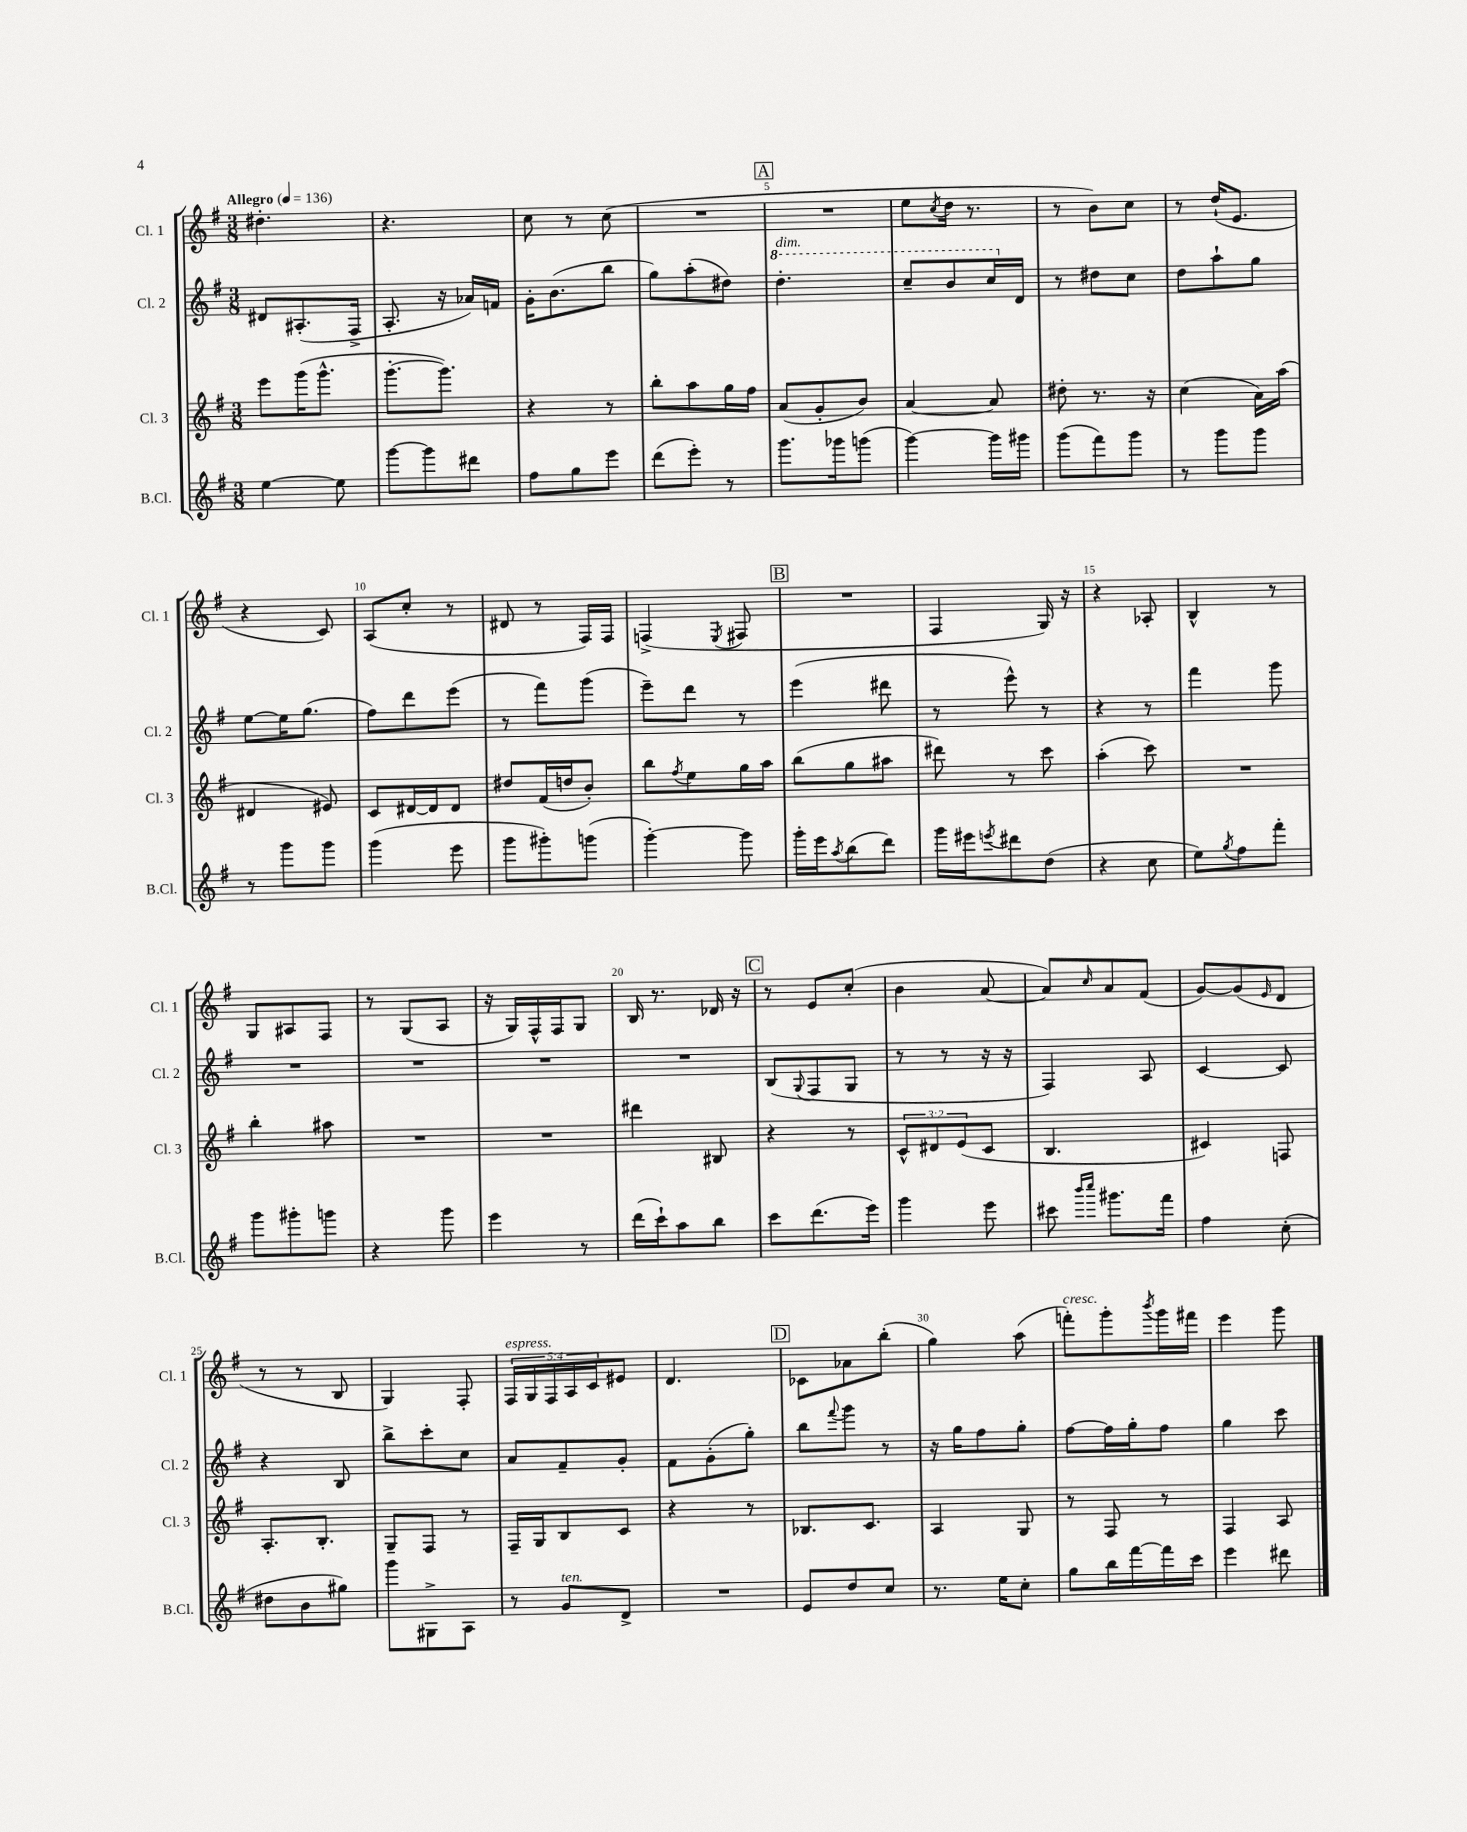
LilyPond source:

<<
\new StaffGroup <<
\new Staff = "s0" \with { instrumentName = "Cl. 1" shortInstrumentName = "Cl. 1" } {
    \clef treble \key g \major \numericTimeSignature \time 3/8 \override Staff.TupletNumber.text = #tuplet-number::calc-fraction-text \tempo "Allegro" 4 = 136
    dis''4.-. |
    r4. |
    c''8 r8 c''8( |
    R4. |
    \mark \markup { \box "A" } R4. |
    e''8 \acciaccatura { c''8 } d''16 r8. |
    r8 b'8) c''8 |
    r8 d''16-!( e'8. |
    r4 c'8) |
    a8( c''8-. r8 |
    dis'8 r8 fis16) fis16 |
    f4->( \acciaccatura { e8 } fis8 |
    \mark \markup { \box "B" } R4. |
    fis4 g16) r16 |
    r4 aes8-. |
    b4-^ r8 |
    g8 ais8 fis8 |
    r8 g8( a8 |
    r16 g16) fis16-^ fis16 g8 |
    b16 r8. des'16 r16 |
    \mark \markup { \box "C" } r8 e'8 c''8-.( |
    b'4 a'8~ |
    a'8) \grace { c''16 } a'8 fis'8( |
    g'8~) g'8( \grace { e'16 } d'8 |
    r8 r8 b8 |
    g4) fis8-. |
    \tuplet 5/4 { fis16^\markup { \italic "espress." } g16 fis16 a16 c'16 } eis'8 |
    d'4. |
    \mark \markup { \box "D" } ces'8 aes'8 b''8-.( |
    g''4) a''8( |
    f'''8-.^\markup { \italic "cresc." }) g'''8-. \acciaccatura { b'''8 } g'''16 fis'''16 |
    e'''4 g'''8 \bar "|." |
}
\new Staff = "s1" \with { instrumentName = "Cl. 2" shortInstrumentName = "Cl. 2" } {
    \clef treble \key g \major \numericTimeSignature \time 3/8
    dis'8 ais8.-.( fis16-> |
    a8.-. r16 aes'16) f'16 |
    g'16-. b'8.( b''8 |
    g''8) a''8-.( dis''8) |
    \mark \markup { \box "A" } \ottava #1 d'''4.-.^\markup { \italic "dim." } |
    c'''8-- b''8 c'''16 \ottava #0 d'16 |
    r8 dis''8 c''8 |
    d''8 a''8-! g''8 |
    e''8~ e''16 g''8.( |
    fis''8) d'''8 e'''8( |
    r8 fis'''8) g'''8( |
    e'''8--) d'''8 r8 |
    \mark \markup { \box "B" } e'''4( dis'''8 |
    r8 e'''8-^) r8 |
    r4 r8 |
    fis'''4 g'''8 |
    R4. |
    R4. |
    R4. |
    R4. |
    \mark \markup { \box "C" } b8( \appoggiatura { g8 } fis8 g8 |
    r8 r8 r16 r16 |
    fis4) a8 |
    c'4~ c'8 |
    r4 b8 |
    b''8-> c'''8-. c''8 |
    a'8 fis'8-- g'8-. |
    fis'8 g'8-.( g''8-.) |
    \mark \markup { \box "D" } b''8 \appoggiatura { fis'''8 } g'''8 r8 |
    r16 g''16 fis''8 g''8-. |
    fis''8~ fis''16 g''16-. fis''8 |
    g''4 c'''8 \bar "|." |
}
\new Staff = "s2" \with { instrumentName = "Cl. 3" shortInstrumentName = "Cl. 3" } {
    \clef treble \key g \major \numericTimeSignature \time 3/8 \override Staff.TupletNumber.text = #tuplet-number::calc-fraction-text
    e'''8 g'''16( g'''8.-^ |
    g'''8.~-. g'''8.) |
    r4 r8 |
    b''8-. a''8 g''16 fis''16 |
    \mark \markup { \box "A" } a'8( g'8-. b'8) |
    a'4~ a'8 |
    dis''8-. r8. r16 |
    c''4( a'16) a''16( |
    dis'4 eis'8) |
    c'8 dis'16~ dis'16 dis'8 |
    dis''8 fis'16( d''16 b'8-.) |
    b''8 \acciaccatura { fis''8 } e''8 g''16 a''16 |
    \mark \markup { \box "B" } b''8( g''8 ais''8 |
    dis'''8) r8 c'''8 |
    a''4-.( c'''8) |
    R4. |
    b''4-. ais''8 |
    R4. |
    R4. |
    dis'''4 bis8 |
    \mark \markup { \box "C" } r4 r8 |
    \tuplet 3/2 { c'8-^ dis'8 e'8( } c'8 |
    b4. |
    cis'4) f8 |
    a8.-. b8.-. |
    g8-- fis8 r8 |
    fis16-- g16 b8 c'8 |
    r4 r8 |
    \mark \markup { \box "D" } bes8. c'8. |
    a4 g8 |
    r8 fis8 r8 |
    fis4 a8 \bar "|." |
}
\new Staff = "s3" \with { instrumentName = "B.Cl." shortInstrumentName = "B.Cl." } {
    \clef treble \key g \major \numericTimeSignature \time 3/8
    e''4~ e''8 |
    g'''8~ g'''8 dis'''8 |
    fis''8 g''8 e'''8 |
    d'''8( e'''8-.) r8 |
    \mark \markup { \box "A" } g'''8. ges'''16 g'''8( |
    g'''4~) g'''16 gis'''16 |
    g'''8( fis'''8) g'''8 |
    r8 g'''8 g'''8 |
    r8 g'''8 g'''8 |
    g'''4( e'''8 |
    g'''8 gis'''8-.) g'''8( |
    g'''4~-.) g'''8 |
    \mark \markup { \box "B" } g'''16-. e'''16 \acciaccatura { a''8 } b''8( d'''8) |
    g'''16 eis'''16 \acciaccatura { e'''8 } dis'''8 d''8( |
    r4 c''8 |
    e''8) \acciaccatura { g''8 } fis''8 fis'''8-. |
    g'''8 gis'''8-. g'''8 |
    r4 g'''8 |
    e'''4 r8 |
    d'''16( c'''16-!) a''8 b''8 |
    \mark \markup { \box "C" } c'''8 d'''8.( e'''16) |
    g'''4 e'''8 |
    cis'''8 \grace { b'''16 c''''16 } gis'''8. fis'''16 |
    fis''4 c''8-.( |
    dis''8 b'8 gis''8) |
    g'''8 gis8-> a8 |
    r8 g'8^\markup { \italic "ten." } d'8-> |
    R4. |
    \mark \markup { \box "D" } e'8 d''8 c''8 |
    r8. e''16 c''8-. |
    g''8 b''16 fis'''16~ fis'''16 c'''16 |
    e'''4 dis'''8 \bar "|." |
}
>>
>>
\layout { \context { \Score \override BarNumber.break-visibility = ##(#f #t #t) barNumberVisibility = #(every-nth-bar-number-visible 5) } }
